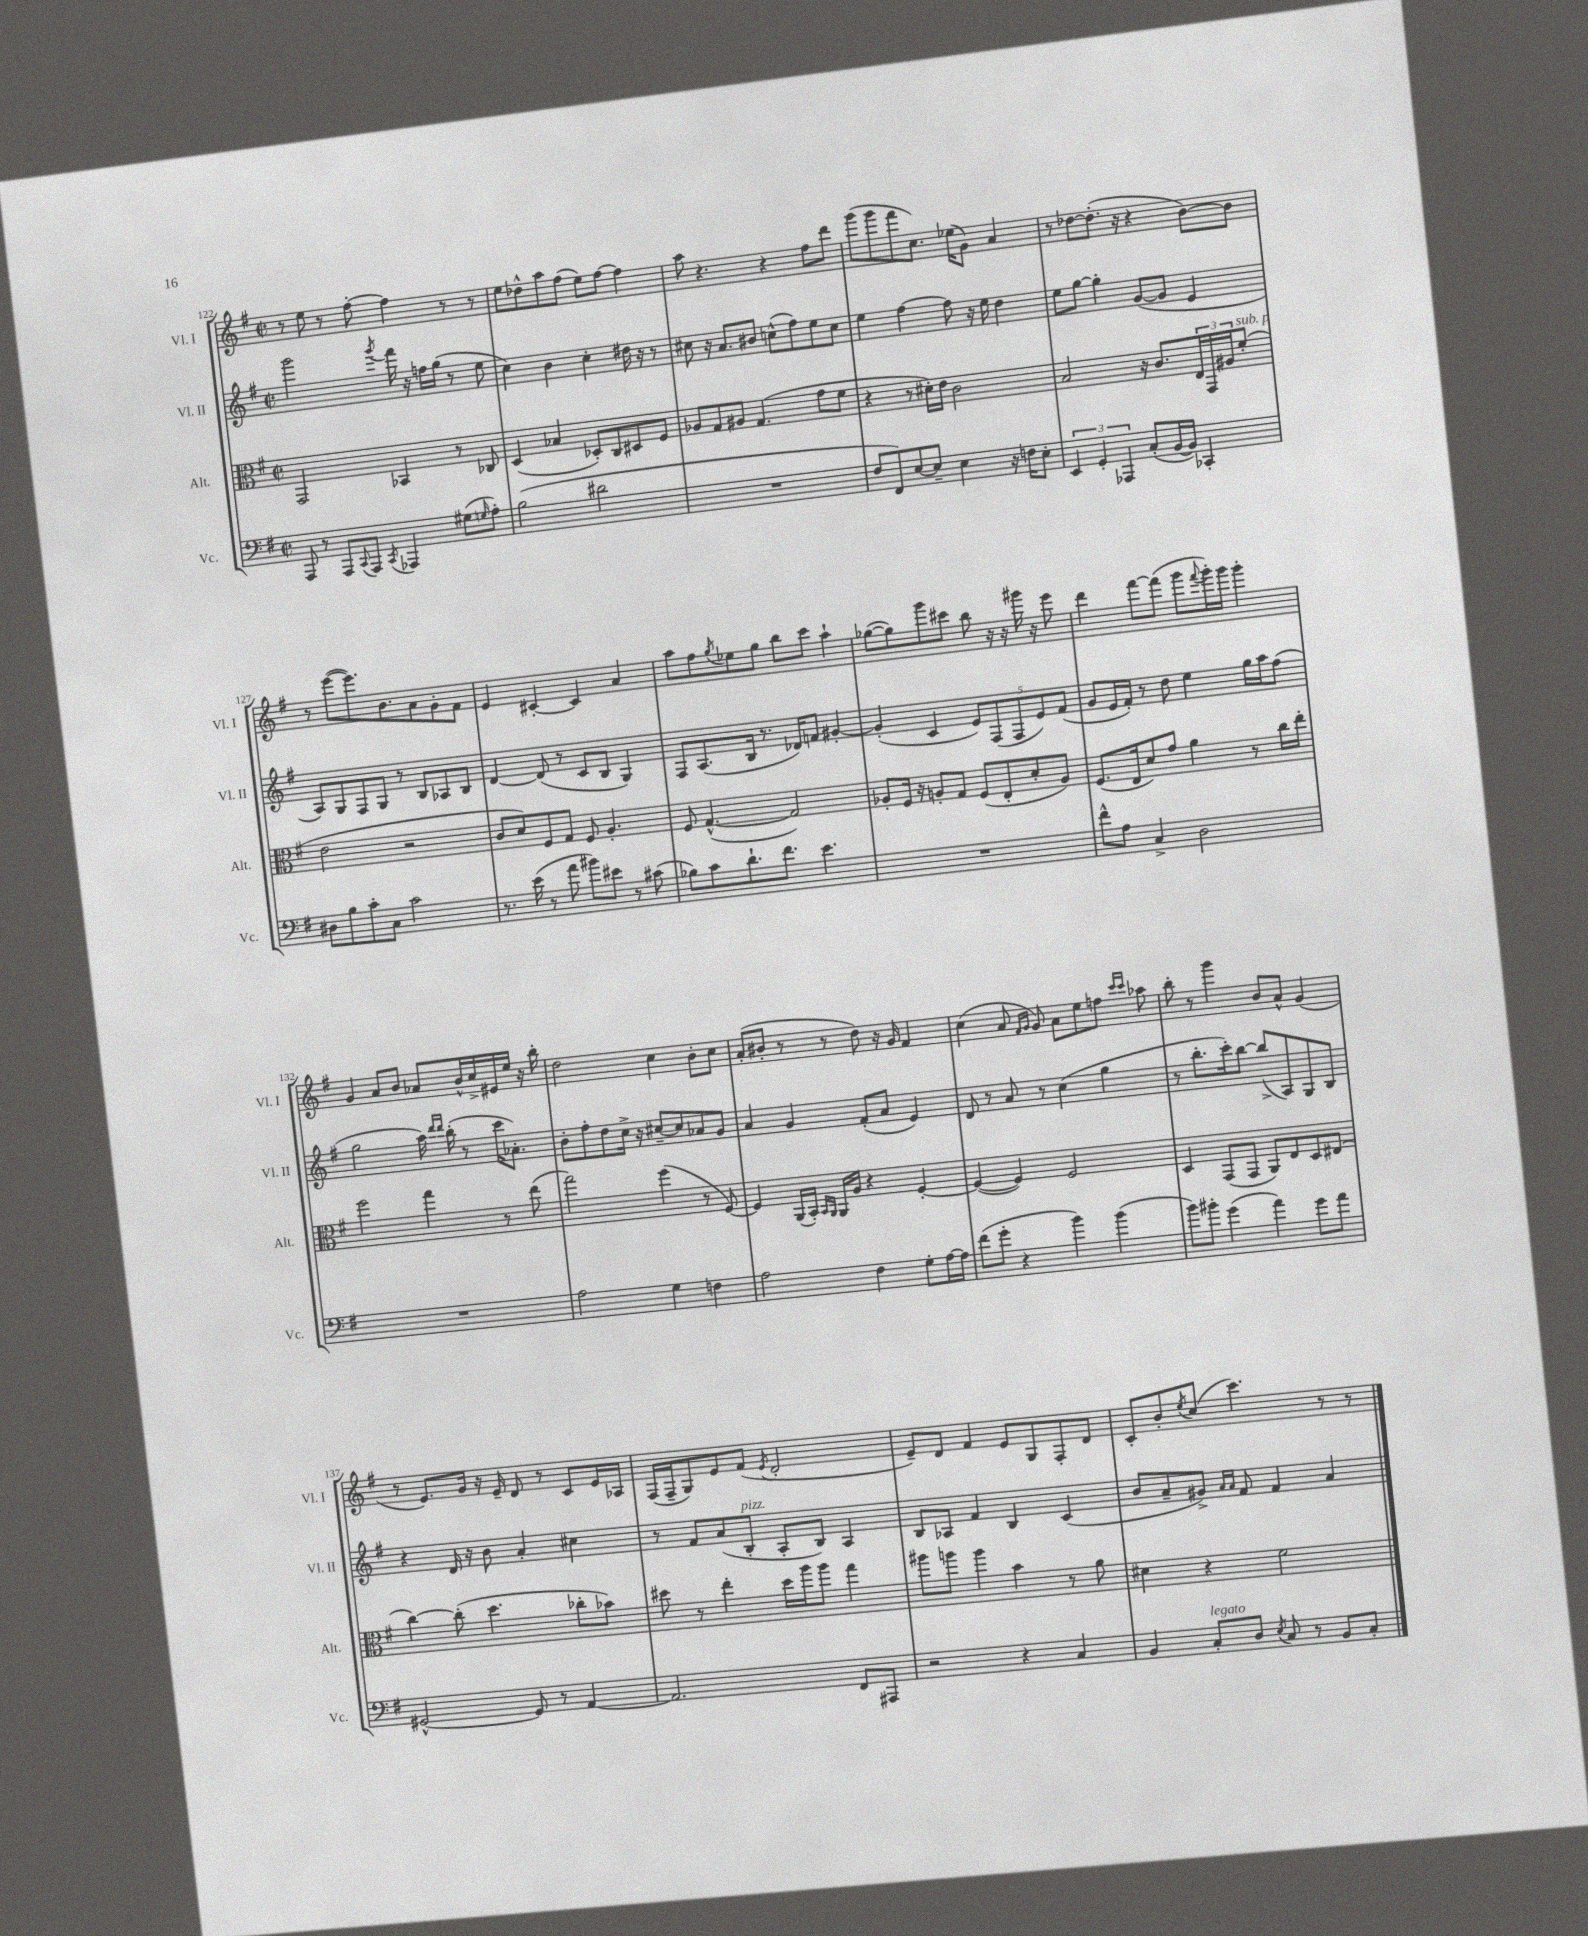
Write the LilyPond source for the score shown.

<<
\new StaffGroup <<
\new Staff = "s0" \with { instrumentName = "Vl. I" shortInstrumentName = "Vl. I" } {
    \clef treble \key g \major \defaultTimeSignature \time 2/2
    r8 e''8 r8 fis''8~-. fis''4 r8 r8 |
    e''8 des''8-^ a''8 fis''8( e''8) fis''8~ fis''4 |
    a''8 r4. r4 fis''8 d'''8 |
    g'''8( g'''8 fis'''8 c''8.) ees''16( g'8) a'4 |
    r8 des''8~ des''8.-.( r16 r4 b'8~) b'8 |
    r8 e'''8~( e'''8.) b'8. a'8 g'8-. fis'8 |
    e'4 cis'4~-. cis'4 a'4 |
    a''8 fis''8 \acciaccatura { g''8 } ees''8 g''8 b''8 c'''8 a''4-! |
    ges''8~( ges''8) g'''8 cis'''8 b''8 r16 r16 gis'''16 r16 e'''8 |
    d'''4 fis'''8~ fis'''8( g'''8 \appoggiatura { fis'''8 } g'''16-.) g'''16 g'''4-. |
    g'4 a'8 b'8 aes'8 b'16-^ c''16-> eis'16 e''16 r16 b''16-. |
    d''2 c''4 b'8-. c''8 |
    a'8-.( bis'8-. r8 r8 d''8) r16 g'16 fis'4 |
    c''4( a'8 \grace { fis'16 g'16 } g'8) a'8 e''8 f''8 \grace { c'''16 c'''16 } aes''8 |
    b''8-. r8 g'''4 b'8 a'8-^ g'4( |
    r8 e'8.) g'16 r16 e'16-- d'8 r8 c'8 e'16 aes16 |
    fis16( fis16-- g8) e'8 fis'8( \acciaccatura { e'8 } d'2-. |
    e'8--) d'8 fis'4 e'8 g8 fis8-. d'8 |
    c'8-. b'8-. \acciaccatura { e''8 } c''8( c'''4.) r8 r8 \bar "|." |
}
\new Staff = "s1" \with { instrumentName = "Vl. II" shortInstrumentName = "Vl. II" } {
    \clef treble \key g \major \defaultTimeSignature \time 2/2
    g'''2 \acciaccatura { g'''8 } fis'''16 r16 f''16 g''16( r8 e''8 |
    c''4) b'4 c''4-. dis''16 r16 r8 |
    cis''8 r16 a'8. bis'8 c''8-^( fis''8) e''8 c''8 |
    e''4 fis''4~ fis''8 r16 e''16 d''4 |
    e''8 g''8~ g''4-. g'8~( g'8 e'4 |
    a8) g8 fis8 g8 r8 b8 aes8 b8 |
    d'4~ d'8( r8 c'8 b8 g4) |
    fis8 a8.( b16 r8. des'16) f'8 gis'4~-. |
    gis'4-.( c'4 \tuplet 5/4 { e'8) fis8( fis8 e'8) fis'8( } |
    g'8 e'16 fis'16-.) r8 d''8 e''4 g''16 a''16 fis''8( |
    g''2 a''16) \grace { d'''16 d'''16 } b''16-.( r8 c'''16 aes'8.-.) |
    b'8-. fis''8-. d''8 c''16-> r16 cis''8~-- cis''8 aes'8 g'8 |
    a'4 g'4 fis'8-.( a'8 e'4) |
    d'8 r8 a'8 r8 c''4( g''4 |
    r8 b''8.-. c'''16-.) b''8~ b''8->( a8) g8 b8 |
    r4 d'16 r16 b'8 a'4-. cis''4 |
    r8 fis'8 a'8( b8-.^\markup { \italic "pizz." } a8-. b8) a4 |
    b8 aes8 fis'4 b4 c'4( |
    b'8 a'8-- gis'8->) \grace { a'16 a'16 } fis'8 fis'4 a'4 \bar "|." |
}
\new Staff = "s2" \with { instrumentName = "Alt." shortInstrumentName = "Alt." } {
    \clef alto \key g \major \defaultTimeSignature \time 2/2
    g,2 bes,4 r8 ces8 |
    d4( bes4 des8-.) c8 dis8 fis8 |
    aes8 g8 ais8 g4.( g'8 fis'8 |
    r4 r8 dis'16-.) e'16 c'2 |
    b2 r16 c'8. \tuplet 3/2 { e16 g,16 ais16 } fis'8-.^\markup { \italic "sub. p" }( |
    e'2 r2 |
    c'8 d'8) fis8 g8 fis8 a4.-. |
    fis8 g4.~-^( g2) |
    aes8-. fis16 r16 a8-. g8 fis8( e8-. d'8-. a8) |
    fis8.( e16 d'8) g'8 a'4 r8 c''16 e''16-. |
    fis''2 g''4 r8 e''8( |
    g''2) fis''4( r8 fis8~) |
    fis4 a,16( b,16-.) \grace { b,16 a,16 } a,16 a16 r4 fis4~-. |
    fis4~( fis4) fis2 |
    d4 g,8( g,8 a,8) e8 d8 eis8( |
    c''4~) c''8-.( d''4. ces''8-. bes'8) |
    dis''8 r8 e''4-. dis''16 a''16 a''8 g''4 |
    ais''8 a''8 a''4 b'4 r8 a'8 |
    dis'4 r4 fis'2 \bar "|." |
}
\new Staff = "s3" \with { instrumentName = "Vc." shortInstrumentName = "Vc." } {
    \clef bass \key g \major \defaultTimeSignature \time 2/2
    a,,8 r8 a,,8 \appoggiatura { c,8 } a,,8 \acciaccatura { c,8 } aes,,4 gis8( \grace { g16 } a8-.) |
    b2( dis'2 |
    R1 |
    fis8 fis,8) e8~ e8-- e4 r16 f16 e8-. |
    \tuplet 3/2 { e,4 g,4-. aes,,4 } c8-.( b,16~ b,16) ces,4-. |
    dis8 b8 c'8-. c8 c'2 |
    r8. e'16( r8 a'8 bis'8) eis'8 r8 cis'8( |
    bes8) c'8 d'8.-! fis'8. e'4. |
    R1 |
    fis'8-^ a8 c4-> d2 |
    R1 |
    a2 g4 f4 |
    a2 fis4 g8-. a16~ a16 |
    fis'8( g'8-. r4 b'4) b'4( |
    b'8) bis'8-. g'4( a'4) g'8 a'8 |
    gis,2~-^ gis,8 r8 a,4~ |
    a,2. fis,8 ais,,8 |
    r2 r4 c4 |
    b,4 c8-.^\markup { \italic "legato" } d8 \acciaccatura { e8 } c8 r8 b,8 c8-. \bar "|." |
}
>>
>>
\layout { \context { \Score currentBarNumber = #122 } }
